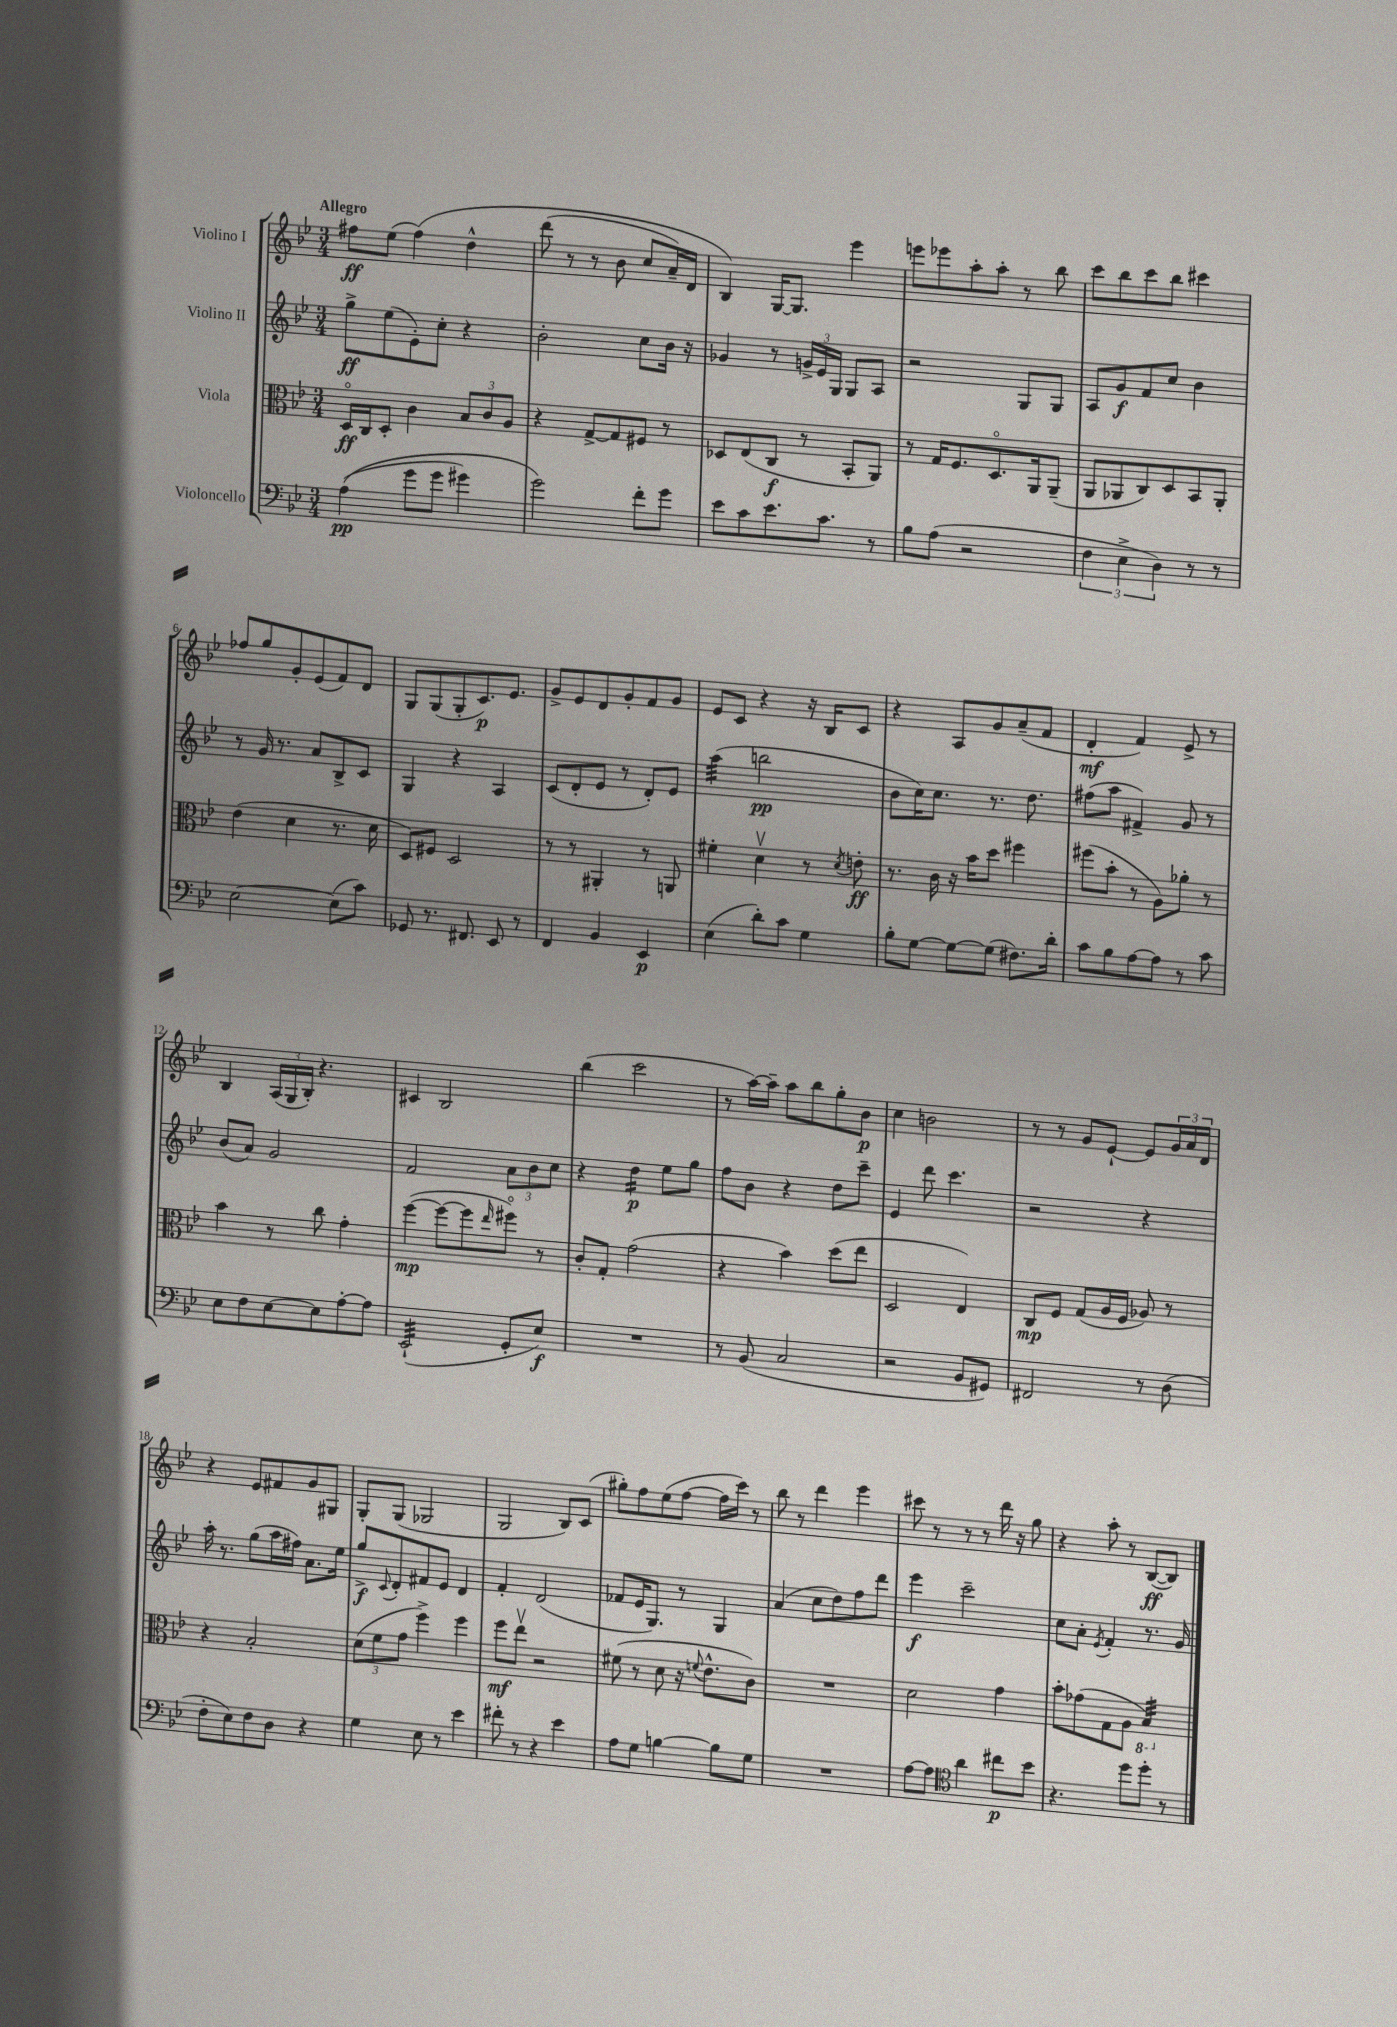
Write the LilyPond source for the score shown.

<<
\new StaffGroup <<
\new Staff = "s0" \with { instrumentName = "Violino I" } {
    \clef treble \key bes \major \numericTimeSignature \time 3/4 \tempo "Allegro"
    fis''8\ff ees''8( fis''4)\( d''4-^ |
    d'''8( r8 r8 bes'8 c''8 a'16--) d'16 |
    bes4\) g16~ g8. ees'''4 |
    e'''8 ees'''8 a''8-. a''8-. r8 bes''8 |
    c'''8 bes''8 c'''8 bes''8 cis'''4 |
    fes''8 g''8 g'8-. ees'8( f'8) d'8 |
    g8 g8( g8-. c'8.\p) ees'8. |
    g'8-> ees'8 d'8 g'8-. f'8 g'8 |
    ees'8 c'8 r4 r16 bes16 c'8 |
    r4 a8 g'8 a'8--( f'8 |
    d'4-.\mf f'4) ees'8-> r8 |
    bes4 \tuplet 3/2 { a16( g16 bes16-.) } r4. |
    cis'4 bes2 |
    bes''4( c'''2 |
    r8 a''16~) a''16-- a''8 bes''8 g''8-. bes'8\p |
    c''4 b'2 |
    r8 r8 g'8 ees'8~-! ees'8 \tuplet 3/2 { g'16 a'16 d'16 } |
    r4 ees'8 fis'8 g'8 gis8 |
    g8-. g8( ges2 |
    g2 bes8) c'8( |
    gis''8-.) f''8 ees''8( f''8~ f''16 c'''16) r8 |
    bes''8 r8 d'''4 ees'''4 |
    cis'''8 r8 r8 r8 d'''16 r16 g''8 |
    r4 a''8-. r8 bes8~\ff( bes8) \bar "|." |
}
\new Staff = "s1" \with { instrumentName = "Violino II" } {
    \clef treble \key bes \major \numericTimeSignature \time 3/4
    g''8->\ff ees''8( ees'8-.) c''8-. r4 |
    bes'2-. c''8 bes'16 r16 |
    ges'4 r8 \tuplet 3/2 { g'16-> ees'16 g16 } g8 a8 |
    r2 g8 g8 |
    a8 g'8\f f'8 c''8 bes'4 |
    r8 g'16 r8. a'8 bes8-> c'8 |
    g4 r4 a4 |
    c'8( d'8-. ees'8 r8 d'8-.) ees'8 |
    a''4:32( b''2\pp |
    bes'8 c''16) c''8. r8. d''8. |
    fis''8( a''8 fis'4->) g'8 r8 |
    bes'8( a'8) g'2 |
    f'2 \tuplet 3/2 { a'8 bes'8 c''8 } |
    r4 d''4:16\p ees''8 g''8 |
    f''8 bes'8 r4 d''8 c'''8-- |
    ees'4 d'''8 c'''4. |
    r2 r4 |
    a''16-. r8. g''8( a''16 fis''16) a'8. ees''16 |
    g''8->\f \appoggiatura { c'8 } d'8-. fis'8 ees'8 d'4 |
    f'4-. d'2( |
    fes'8 ees'16 g8.) r8 g4 |
    a'4( c''8 d''8) f''8 d'''8 |
    ees'''4\f c'''2-- |
    c''8 a'8-. \acciaccatura { ees'8 } f'4-. r8. g'16 \bar "|." |
}
\new Staff = "s2" \with { instrumentName = "Viola" } {
    \clef alto \key bes \major \numericTimeSignature \time 3/4
    d16\flageolet\ff c16 d8-. c'4 \tuplet 3/2 { bes8 c'8 a8 } |
    r4 g8~-> g8 fis8 r8 |
    des8 ees8( c8\f r8 bes,8-. a,8) |
    r8 g16 f8. d8.\flageolet a,16 a,8--( |
    a,8 aes,8 c8) d8 bes,8 aes,8-. |
    ees'4( d'4 r8. d'16 |
    d8) fis8 d2 |
    r8 r8 ais,4-. r8 a,8 |
    fis'4-. d'4\upbow r8 \acciaccatura { d'8 } e'8-.\ff |
    r8. c'16 r16 bes'16 d''8 fis''4 |
    fis''8( bes'8-. r8 a8) aes'8-. r8 |
    bes'4 r8 c''8 g'4-. |
    f''4~\mp( f''8~ f''8 \grace { ees''16 } fis''8\flageolet) r8 |
    c'8-. g8-. g'2( |
    r4 bes'4) d''8( ees''8 |
    d2 ees4) |
    c8\mp f8 g8( a16 f16 aes8) r8 |
    r4 bes2-. |
    \tuplet 3/2 { d'8( f'8 g'8 } f''4->) f''4 |
    f''8\mf ees''8\upbow r2 |
    fis'8( r8 d'8 r16 \appoggiatura { f'8 } ees'8.-^ c'8) |
    R2. |
    d'2 g'4 |
    bes'8-. ges'8( g8 a8 \ottava #-1 bes,4:32) \ottava #0 \bar "|." |
}
\new Staff = "s3" \with { instrumentName = "Violoncello" } {
    \clef bass \key bes \major \numericTimeSignature \time 3/4
    a4\pp(\( g'8 g'8 gis'4) |
    g'2\) f'8-. g'8 |
    ees'8 c'8 ees'8. c'8. r8 |
    bes8 a8( r2 |
    \tuplet 3/2 { f4 ees4-> d4) } r8 r8 |
    ees2~ ees8( c'8) |
    ges,8 r8. fis,8. ees,8 r8 |
    f,4 bes,4 ees,4\p |
    ees4( d'8-.) c'8 g4 |
    bes8-. g8~ g8~ g8( fis8.) d'16-. |
    c'8 bes8 a8~ a8 r8 c'8 |
    ees8 f8 ees8~ ees8 a8~-. a8 |
    ees,2:32-!( g,8-. ees8\f) |
    R2. |
    r8 bes,8( c2 |
    r2 bes,8 gis,8) |
    fis,2 r8 d8( |
    f8-. ees8) f8 d8 r4 |
    g4 ees8 r8 ees'4 |
    fis'8-. r8 r4 ees'4 |
    a8 g8 b4~ b8 g8 |
    R2. |
    a8~ a8 \clef tenor a'4 cis''8\p bes'8 |
    r4. d''8 d''8-. r8 \bar "|." |
}
>>
>>
